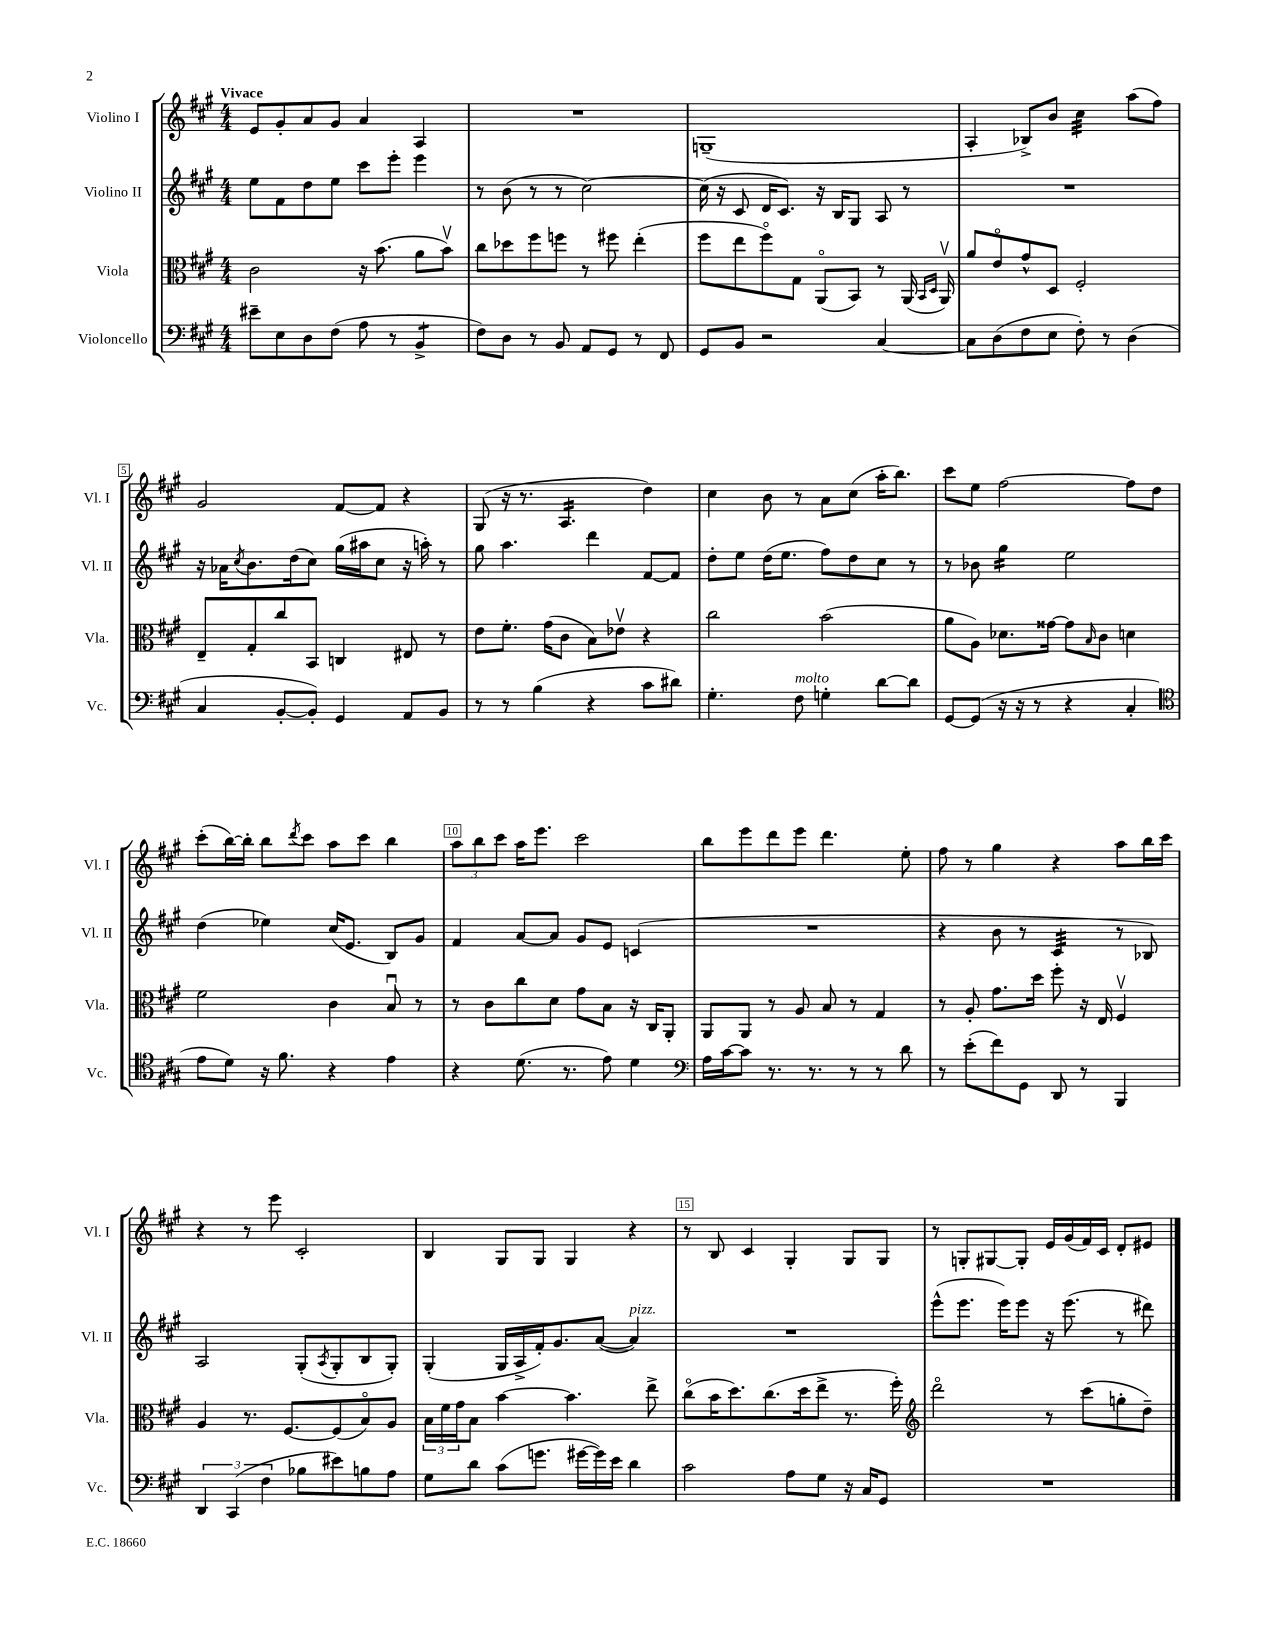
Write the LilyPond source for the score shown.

<<
\new StaffGroup <<
\new Staff = "s0" \with { instrumentName = "Violino I" shortInstrumentName = "Vl. I" } {
    \clef treble \key a \major \numericTimeSignature \time 4/4 \tempo "Vivace"
    e'8 gis'8-. a'8 gis'8 a'4 a4 |
    R1 |
    g1--( |
    a4-. bes8->) b'8 cis''4:32 a''8( fis''8) |
    gis'2 fis'8~ fis'8 r4 |
    gis8( r16 r8. a4.:16 d''4) |
    cis''4 b'8 r8 a'8 cis''8( a''16-. b''8.) |
    cis'''8 e''8 fis''2~ fis''8 d''8 |
    cis'''8-.( b''16~) b''16-. b''8 \acciaccatura { d'''8 } cis'''8 a''8 cis'''8 b''4 |
    \tuplet 3/2 { a''8 b''8 cis'''8 } a''16 e'''8. cis'''2 |
    b''8 e'''8 d'''8 e'''8 d'''4. e''8-. |
    fis''8 r8 gis''4 r4 a''8 b''16 cis'''16 |
    r4 r8 e'''8 cis'2-. |
    b4 gis8 gis8 gis4 r4 |
    r8 b8 cis'4 gis4-. gis8 gis8 |
    r8 g8-. gis8~ gis8-. e'16 gis'16( fis'16) cis'16 d'8-. eis'8 \bar "|." |
}
\new Staff = "s1" \with { instrumentName = "Violino II" shortInstrumentName = "Vl. II" } {
    \clef treble \key a \major \numericTimeSignature \time 4/4
    e''8 fis'8 d''8 e''8 cis'''8 e'''8-. e'''4 |
    r8 b'8( r8 r8 cis''2~) |
    cis''16( r16 cis'8 d'16 cis'8.) r16 b16 gis8 a8 r8 |
    R1 |
    r16 aes'16 \acciaccatura { cis''8 } b'8. d''16( cis''8) gis''16( ais''16 cis''8 r16 a''16-.) r8 |
    gis''8 a''4. d'''4 fis'8~ fis'8 |
    d''8-. e''8 d''16( e''8. fis''8) d''8 cis''8 r8 |
    r8 bes'8 gis''4:16 e''2 |
    d''4( ees''4) cis''16( e'8. b8) gis'8 |
    fis'4 a'8~ a'8 gis'8 e'8 c'4( |
    R1 |
    r4 b'8 r8 cis'4:32 r8 bes8) |
    a2 gis8-.( \acciaccatura { a8 } gis8-. b8 gis8-.) |
    gis4-.( gis16 a16-> fis'16-.) gis'8. a'8~( a'4^\markup { \italic "pizz." }) |
    R1 |
    e'''8-^( e'''8. e'''16) e'''8 r16 e'''8.( r8 dis'''8) \bar "|." |
}
\new Staff = "s2" \with { instrumentName = "Viola" shortInstrumentName = "Vla." } {
    \clef alto \key a \major \numericTimeSignature \time 4/4
    cis'2 r16 b'8.( a'8 b'8\upbow) |
    cis''8 des''8 fis''8 f''8 r8 fis''8 e''4-.( |
    fis''8 e''8 fis''8\flageolet) gis8 a,8\flageolet( b,8) r8 a,16( \grace { b,16 d16 } a,16\upbow) |
    a'8 e'8\flageolet gis'8-^ d8 fis2-. |
    e8-- gis8-. cis''8 b,8 c4 eis8 r8 |
    e'8 fis'8.-. gis'16( cis'8 b8) ees'8\upbow r4 |
    cis''2 b'2( |
    a'8 a8) des'8. gisis'16~ gisis'8 \grace { b16 } cis'8 d'4 |
    fis'2 cis'4 b8\downbow r8 |
    r8 cis'8 cis''8 d'8 gis'8 b8 r16 cis16 a,8-. |
    a,8 a,8 r8 a8 b8 r8 gis4 |
    r8 a8-. gis'8. d''16 fis''8-. r16 e16 fis4\upbow |
    a4 r8. fis8.~ fis8( b8\flageolet) a8 |
    \tuplet 3/2 { b16 fis'16 gis'16 } b8 b'4~ b'4. e''8-> |
    cis''8\flageolet( b'16 d''8.) cis''8.( d''16 e''8-> r8. fis''16-.) |
    \clef treble d'''2\flageolet r8 cis'''8( g''8-. d''8--) \bar "|." |
}
\new Staff = "s3" \with { instrumentName = "Violoncello" shortInstrumentName = "Vc." } {
    \clef bass \key a \major \numericTimeSignature \time 4/4
    eis'8-- e8 d8 fis8( a8 r8 b,4:8-> |
    fis8) d8 r8 b,8 a,8 gis,8 r8 fis,8 |
    gis,8 b,8 r2 cis4~ |
    cis8 d8( fis8 e8 fis8-.) r8 d4( |
    cis4 b,8~-. b,8-.) gis,4 a,8 b,8 |
    r8 r8 b4( r4 cis'8 dis'8) |
    gis4.-. fis8^\markup { \italic "molto" } g4-. d'8~ d'8 |
    gis,8~ gis,8( r16 r16 r8 r4 cis4-. |
    \clef tenor e'8 d'8) r16 fis'8. r4 e'4 |
    r4 d'8.( r8. e'8) d'4 |
    \clef bass a16 cis'16~ cis'8 r8. r8. r8 r8 d'8 |
    r8 e'8-.( fis'8) gis,8 d,8 r8 b,,4 |
    \tuplet 3/2 { d,4 cis,4( fis4 } bes8 eis'8) b8 a8 |
    gis8 d'8 cis'8( g'8. gis'16~ gis'16) e'16 d'4 |
    cis'2 a8 gis8 r16 cis16 gis,8 |
    R1 \bar "|." |
}
>>
>>
\layout { \context { \Score \override BarNumber.break-visibility = ##(#f #t #t) barNumberVisibility = #(every-nth-bar-number-visible 5) \override BarNumber.stencil = #(make-stencil-boxer 0.1 0.3 ly:text-interface::print) } }
